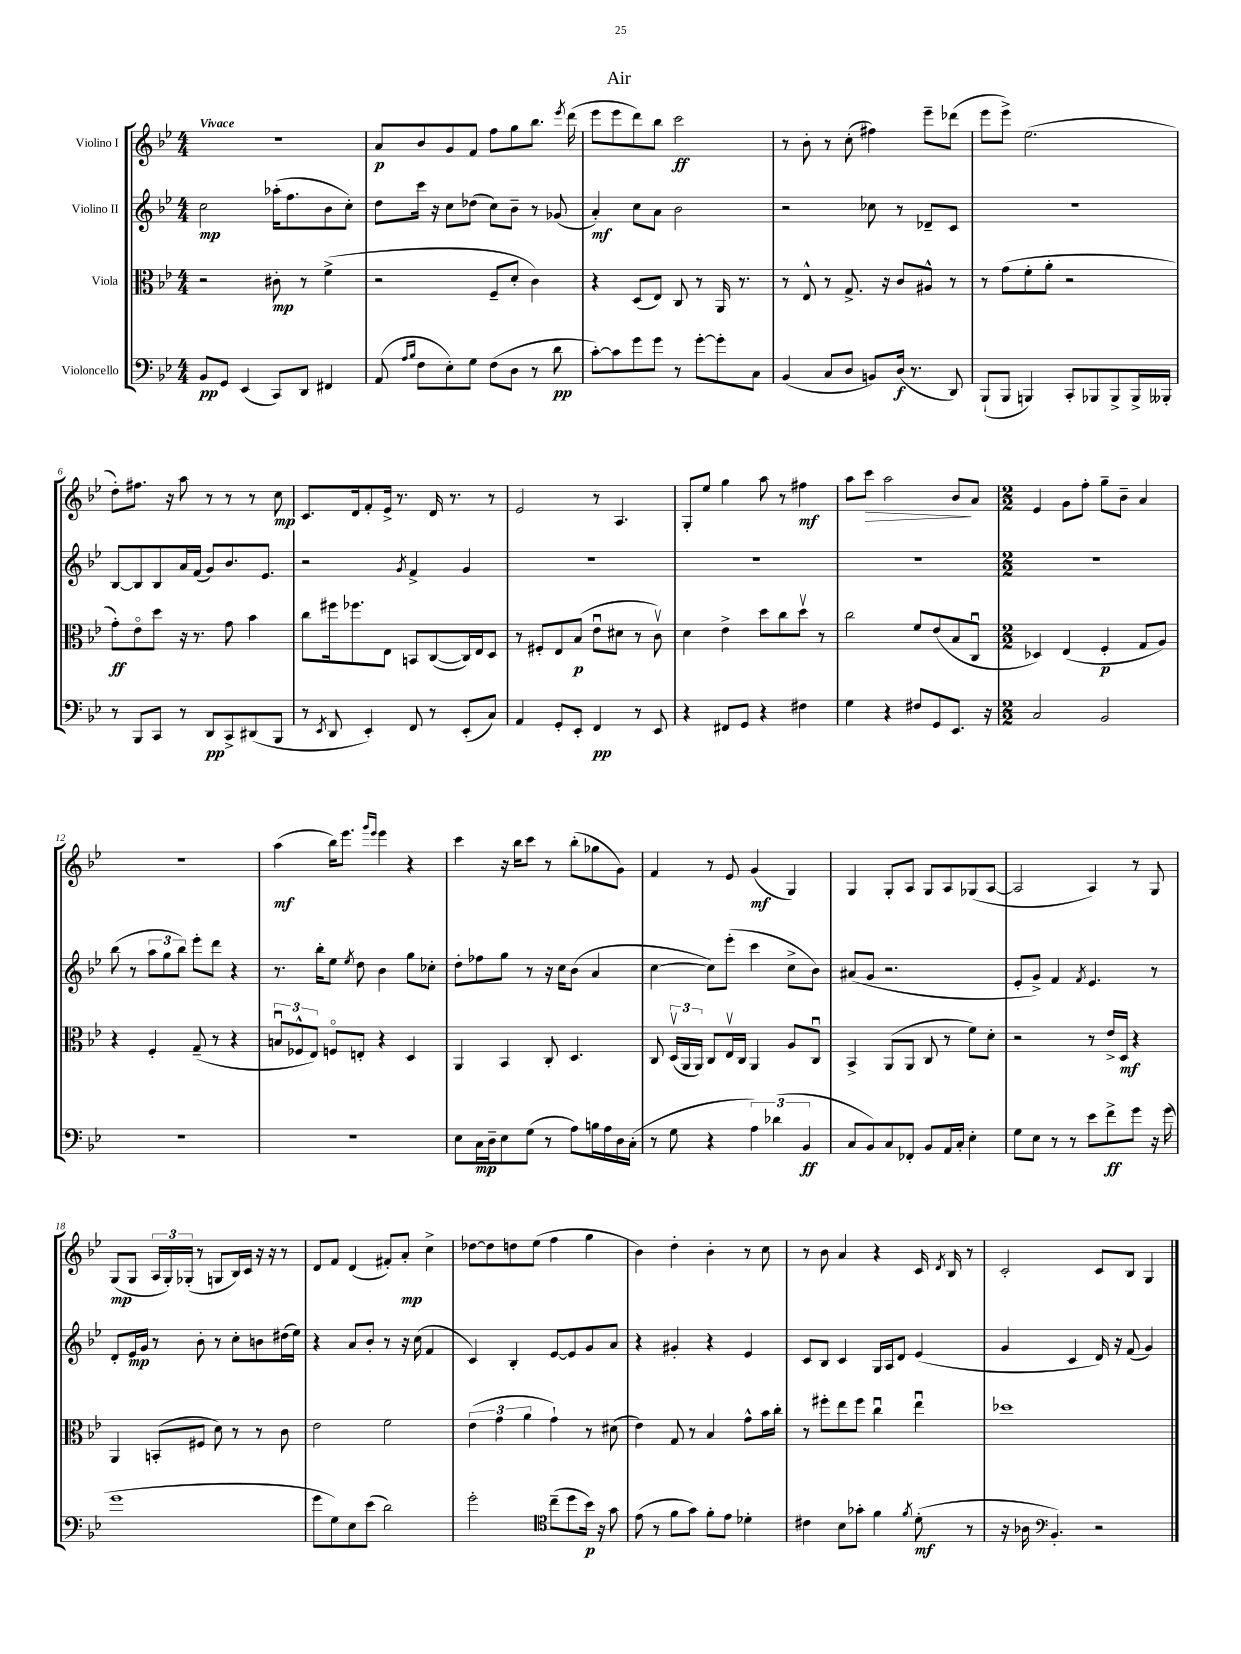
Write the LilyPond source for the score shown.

\header { title = "Air" }
<<
\new StaffGroup <<
\new Staff = "s0" \with { instrumentName = "Violino I" } {
    \clef treble \key bes \major \numericTimeSignature \time 4/4 \tempo "Vivace"
    \autoBeamOff r1 |
    a'8[\p bes'8 g'8 f'8] f''8[ g''8 bes''8.] \acciaccatura { ees'''8 } d'''16( |
    ees'''8[ ees'''8 d'''8) bes''8] c'''2\ff |
    r8 bes'8-. r8 c''8-.( fis''4) ees'''8[-- des'''8]( |
    ees'''8[ ees'''8]->) ees''2.( |
    d''8[-.) fis''8.] r16 a''8 r8 r8 r8 c''8\mp |
    c'8.[ d'16 f'8-. ees'16]-> r8. d'16 r8. r8 |
    ees'2 r8 a4. |
    g8[-. ees''8] g''4 a''8 r8 fis''4\mf |
    a''8[ c'''8]\> a''2 bes'8[\! a'8] |
    \numericTimeSignature \time 2/2 ees'4 g'8[ f''8]-. g''8[-- bes'8]-- a'4 |
    r1 |
    a''4\mf( bes''16[) ees'''8.] \grace { g'''16[ ees'''16] } ees'''4 r4 |
    c'''4 r16 bes''16[ c'''8] r8 bes''8[-.( ges''8 g'8]) |
    f'4 r8 ees'8 g'4\mf( g4) |
    g4 g8[-. a8] g8[ a8 ges8( a8]~ |
    a2 a4) r8 g8 |
    g8[\mp( g8] \tuplet 3/2 { a16[ g16-.) ges16]-.( } r8 g8[ bes16) c'16] r16 r16 r8 |
    d'8[ f'8] d'4( fis'8[-.) a'8]-.\mp c''4-> |
    des''8[~ des''8 d''8 ees''8]( f''4 g''4 |
    bes'4) d''4-. bes'4-. r8 c''8 |
    r8 bes'8 a'4 r4 c'16 \acciaccatura { d'8 } bes16 r8 |
    c'2-. c'8[ bes8] g4 \bar "|." |
}
\new Staff = "s1" \with { instrumentName = "Violino II" } {
    \clef treble \key bes \major \numericTimeSignature \time 4/4
    \autoBeamOff c''2\mp aes''16[-.( f''8. bes'8 c''8]-.) |
    d''8[ c'''16] r16 c''8[ des''8]( c''8[) bes'8]-- r8 ges'8( |
    a'4-.\mf) c''8[ a'8] bes'2 |
    r2 ces''8 r8 des'8[-- c'8] |
    R1 |
    bes8[~ bes8 bes8 a'16 f'16]( g'8[) bes'8. ees'8.] |
    r2 \acciaccatura { g'8 } f'4-> g'4 |
    R1 |
    R1 |
    R1 |
    \numericTimeSignature \time 2/2 R1 |
    bes''8( r8 \tuplet 3/2 { a''8[ g''8 bes''8]) } ees'''8[-. d'''8] r4 |
    r8. bes''16[-. ees''8] \acciaccatura { ees''8 } d''8 bes'4 g''8[ ces''8]-. |
    d''8[-. fes''8 g''8] r8 r16 c''16[ bes'8]( a'4 |
    c''4~ c''8[) ees'''8]-.( c'''4 c''8[-> bes'8]) |
    ais'8[( g'8] r2. |
    ees'8[-. g'8]->) f'4 \acciaccatura { f'8 } ees'4. r8 |
    d'8[-. ees'16\mp g'16] r8 bes'8-. r8 c''8[-. b'8 dis''16( ees''16]) |
    r4 a'8[ bes'8]-. r8 r16 c''16( f'4 |
    c'4) bes4-. ees'8[~ ees'8 g'8 a'8] |
    r4 gis'4-. r4 ees'4 |
    c'8[ bes8] c'4 g16[ a16 d'8] ees'4( |
    g'4 c'4 d'16) r16 f'8( g'4) \bar "|." |
}
\new Staff = "s2" \with { instrumentName = "Viola" } {
    \clef alto \key bes \major \numericTimeSignature \time 4/4
    \autoBeamOff r2 cis'8-.\mp r8 f'4->( |
    r2 f8[-- d'8]-. c'4) |
    r4 d8[( ees8]) c8 r8 a,16 r8. |
    r8 ees8-^ r8 g8.-> r16 c'8[ ais8]-^ r8 |
    r8 g'8[( f'8-. a'8]-. r2 |
    g'8[-.\ff) ees'8\flageolet d''8] r16 r8. g'8 bes'4 |
    c''8[ fis''16 fes''8. ees8] b,8[ c8~( c16) ees16 d8] |
    r8 fis8[-. ees8 bes8]\p( ees'8[\downbow dis'8] r8 c'8\upbow) |
    d'4 ees'4-> d''8[ c''8 d''8]\upbow r8 |
    c''2 f'8[ ees'8( bes8 c8]\downbow |
    \numericTimeSignature \time 2/2 des4) ees4( f4-.\p g8[ a8]) |
    r4 f4-. g8--( r8 r4 |
    \tuplet 3/2 { b8[\downbow fes8-^ ees8]) } f8[\flageolet e8]-. r4 d4 |
    a,4 bes,4 c8-. d4. |
    c8 \tuplet 3/2 { d16[\upbow( a,16 a,16]) } c8[ ees16\upbow c16] a,4 a8[ c8]\downbow |
    bes,4-> a,8[( a,8] c8 r8 f'8[) d'8]-. |
    r2 r8 ees'16[-> d16]\mf r4 |
    a,4 b,8[-.( fis8] d'8) r8 r8 c'8 |
    ees'2 f'2 |
    \tuplet 3/2 { ees'4( g'4 a'4 } g'4-!) r8 dis'8( |
    ees'4) g8 r8 bes4 g'8[-^ bes'16 c''16]-. |
    r8 fis''8[-. ees''8 fis''8] c''4\downbow ees''4\downbow |
    des''1 \bar "|." |
}
\new Staff = "s3" \with { instrumentName = "Violoncello" } {
    \clef bass \key bes \major \numericTimeSignature \time 4/4
    \autoBeamOff bes,8[\pp g,8] ees,4( c,8[) d,8] fis,4 |
    a,8( \grace { a16[ bes16] } f8[ ees8-.) g8] f8[( d8] r8 d'8\pp |
    c'8[~-.) c'8 g'8 g'8] r8 g'8[~-. g'8-. c8] |
    bes,4( c8[ d8] b,8[) d16]\f( r8. d,8) |
    bes,,8[-!( bes,,8] b,,4) c,8[-. bes,,8 bes,,8-> bes,,16-> beses,,16]-. |
    r8 bes,,8[ c,8] r8 d,8[\pp c,8-> dis,8( bes,,8] |
    r8 \acciaccatura { ees,8 } d,8 ees,4-.) f,8 r8 ees,8[-.( c8]) |
    a,4 g,8[-. ees,8]-. f,4\pp r8 ees,8 |
    r4 fis,8[ g,8] r4 fis4 |
    g4 r4 fis8[ g,8 ees,8.] r16 |
    \numericTimeSignature \time 2/2 c2 bes,2 |
    R1 |
    R1 |
    ees8[ c16\mp d16-- ees8 g8]( r8 a8[) b16 a16 d16 c16]-.( |
    r8 g8 r4 \tuplet 3/2 { a4) des'4( bes,4\ff } |
    c8[ bes,8) c8 fes,8]-. bes,8[ a,16 c16]-. ees4-. |
    g8[ ees8] r8 r8 ees'8[ f'8->\ff g'8] r16 g'16( |
    g'1 |
    g'8[ g8) ees8 ees'8]( d'2) |
    g'2-. \clef tenor c''8[--( d''8 bes'16]\p) r16 g'8 |
    ees'8( r8 f'8[ g'8]) f'8[-. ees'8] des'4-. |
    cis'4 bes8[ ges'8]-. f'4 \acciaccatura { f'8 } d'8-.\mf( r8 |
    r16 aes16 \clef bass bes,4.-.) r2 \bar "|." |
}
>>
>>
